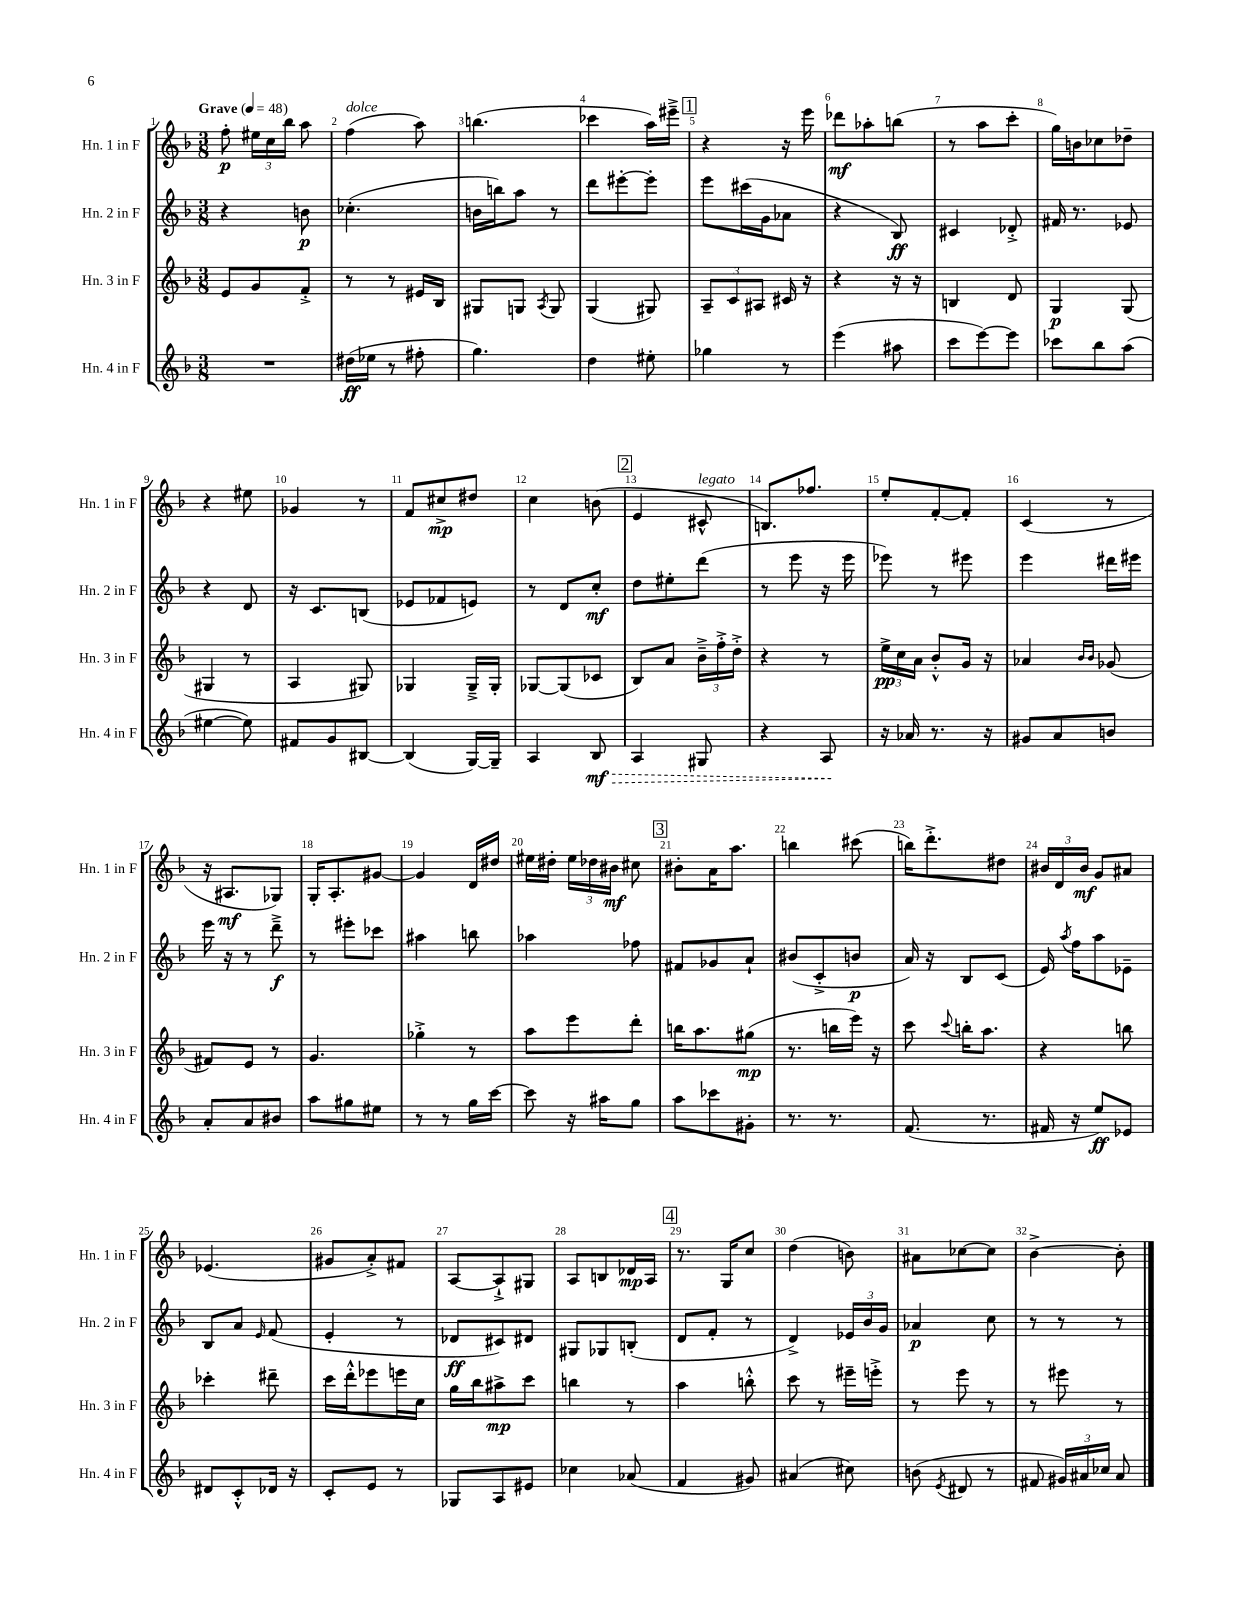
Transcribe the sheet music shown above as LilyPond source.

<<
\new StaffGroup <<
\new Staff = "s0" \with { instrumentName = "Hn. 1 in F" shortInstrumentName = "Hn. 1 in F" } {
    \clef treble \key f \major \numericTimeSignature \time 3/8 \tempo "Grave" 4 = 48
    \autoBeamOff f''8-.\p \tuplet 3/2 { eis''16[ c''16 bes''16] } a''8 |
    f''4^\markup { \italic "dolce" }( a''8) |
    b''4.( |
    ces'''4 a''16[) eis'''16]---> |
    \mark \markup { \box "1" } r4 r16 e'''16 |
    des'''8[\mf aes''8-. b''8]( |
    r8 a''8[ c'''8]-. |
    g''16[) b'16 ces''8 des''8]-- |
    r4 eis''8 |
    ges'4 r8 |
    f'8[ cis''8->\mp dis''8] |
    c''4 b'8( |
    \mark \markup { \box "2" } e'4 cis'8-^^\markup { \italic "legato" } |
    b8.[) fes''8.] |
    e''8[-. f'8~-. f'8]-. |
    c'4( r8 |
    r16 ais8.[\mf ges8]) |
    g16[-. a8.-. gis'8]~ |
    gis'4 d'16[ dis''16] |
    eis''16[ dis''16]-. \tuplet 3/2 { eis''16[ des''16 bis'16]\mf } cis''8 |
    \mark \markup { \box "3" } bis'8[-. a'16 a''8.] |
    b''4 cis'''8( |
    b''16[) d'''8.-.-> dis''8] |
    \tuplet 3/2 { bis'16[ d'16 bis'16]\mf } g'8[ ais'8] |
    ees'4.( |
    gis'8[ a'8-.->) fis'8] |
    a8[~ a8-!-> gis8] |
    a8[ b8 des'16\mp a16] |
    \mark \markup { \box "4" } r8. g16[ c''8] |
    d''4( b'8) |
    ais'8[ ces''8~ ces''8] |
    bes'4~-> bes'8-. \bar "|." |
}
\new Staff = "s1" \with { instrumentName = "Hn. 2 in F" shortInstrumentName = "Hn. 2 in F" } {
    \clef treble \key f \major \numericTimeSignature \time 3/8
    \autoBeamOff r4 b'8\p |
    ces''4.-.( |
    b'16[ b''16) a''8] r8 |
    d'''8[ eis'''8~-. eis'''8]-. |
    \mark \markup { \box "1" } e'''8[ cis'''16( g'16 aes'8] |
    r4 bes8\ff) |
    cis'4 des'8-.-> |
    fis'16 r8. ees'8 |
    r4 d'8 |
    r16 c'8.[ b8]( |
    ees'8[ fes'8 e'8]) |
    r8 d'8[ c''8]-.\mf |
    \mark \markup { \box "2" } d''8[ eis''8-. d'''8]( |
    r8 e'''8 r16 e'''16 |
    ees'''8) r8 eis'''8 |
    e'''4 dis'''16[ eis'''16] |
    e'''16 r16 r8 d'''8--->\f |
    r8 eis'''8[-. ces'''8] |
    ais''4 b''8 |
    aes''4 fes''8 |
    \mark \markup { \box "3" } fis'8[ ges'8 a'8]-! |
    bis'8[( c'8-.-> b'8]\p |
    a'16) r16 bes8[ c'8]( |
    e'16) \acciaccatura { a''8 } f''16[ a''8 ees'8]-- |
    bes8[ a'8] \grace { e'16 } f'8( |
    e'4-. r8 |
    des'8[\ff cis'8) dis'8] |
    gis8[ ges8 b8]-.( |
    \mark \markup { \box "4" } d'8[ f'8]-. r8 |
    d'4->) \tuplet 3/2 { ees'16[ bes'16 g'16] } |
    aes'4\p c''8 |
    r8 r8 r8 \bar "|." |
}
\new Staff = "s2" \with { instrumentName = "Hn. 3 in F" shortInstrumentName = "Hn. 3 in F" } {
    \clef treble \key f \major \numericTimeSignature \time 3/8
    \autoBeamOff e'8[ g'8 f'8]-.-> |
    r8 r8 eis'16[ bes16] |
    gis8[ g8] \acciaccatura { a8 } g8 |
    g4( gis8) |
    \mark \markup { \box "1" } \tuplet 3/2 { a8[-- c'8 ais8] } cis'16 r16 |
    r4 r16 r16 |
    b4 d'8 |
    g4\p g8( |
    gis4 r8 |
    a4 gis8) |
    ges4 ges16[---> ges16]-. |
    ges8[~ ges8( ces'8] |
    \mark \markup { \box "2" } bes8[) a'8] \tuplet 3/2 { bes'16[---> f''16-.-> d''16]-.-> } |
    r4 r8 |
    \tuplet 3/2 { e''16[->\pp c''16 a'16] } bes'8[-.-^ g'16] r16 |
    aes'4 \grace { bes'16[ bes'16] } ges'8( |
    fis'8[) e'8] r8 |
    g'4. |
    ges''4-.-> r8 |
    a''8[ e'''8 d'''8]-. |
    \mark \markup { \box "3" } b''16[ a''8. gis''8]\mp( |
    r8. b''16[ e'''16]) r16 |
    c'''8 \appoggiatura { c'''8 } b''16[-. a''8.] |
    r4 b''8 |
    ces'''4-. dis'''8-- |
    c'''16[ d'''16-.-^ ees'''8 e'''16 c''16] |
    g''16[ bes''16 ais''8->\mp c'''8] |
    b''4 r8 |
    \mark \markup { \box "4" } a''4 b''8-.-^ |
    c'''8 r8 eis'''16[-- e'''16]-.-> |
    r8 e'''8 r8 |
    r8 eis'''8 r8 \bar "|." |
}
\new Staff = "s3" \with { instrumentName = "Hn. 4 in F" shortInstrumentName = "Hn. 4 in F" } {
    \clef treble \key f \major \numericTimeSignature \time 3/8
    \autoBeamOff R4. |
    dis''16[\ff( ees''16] r8 fis''8-. |
    g''4.) |
    d''4 eis''8-. |
    \mark \markup { \box "1" } ges''4 r8 |
    e'''4( ais''8 |
    c'''8[ e'''8~) e'''8] |
    ces'''8[ bes''8 a''8]( |
    eis''4~ eis''8) |
    fis'8[ g'8 bis8]~ |
    bis4( g16[~) g16]-- |
    a4 \once \override Hairpin.style = #'dashed-line bes8\mf\> |
    \mark \markup { \box "2" } a4 gis8 |
    r4 a8\! |
    r16 aes'16 r8. r16 |
    gis'8[ a'8 b'8] |
    a'8[-. a'8 bis'8] |
    a''8[ gis''8 eis''8] |
    r8 r8 g''16[ c'''16]~ |
    c'''8 r16 ais''16[ g''8] |
    \mark \markup { \box "3" } a''8[ ces'''8 gis'8]-. |
    r8. r8. |
    f'8.( r8. |
    fis'16 r16 e''8[\ff) ees'8] |
    dis'8[ c'8-.-^ des'16] r16 |
    c'8[-. e'8] r8 |
    ges8[ a8 eis'8] |
    ces''4 aes'8( |
    \mark \markup { \box "4" } f'4 gis'8) |
    ais'4( cis''8) |
    b'8( \acciaccatura { e'8 } dis'8 r8 |
    fis'8 \tuplet 3/2 { gis'16[) ais'16 ces''16] } ais'8 \bar "|." |
}
>>
>>
\layout { \context { \Score \override BarNumber.break-visibility = ##(#f #t #t) barNumberVisibility = #all-bar-numbers-visible } }
